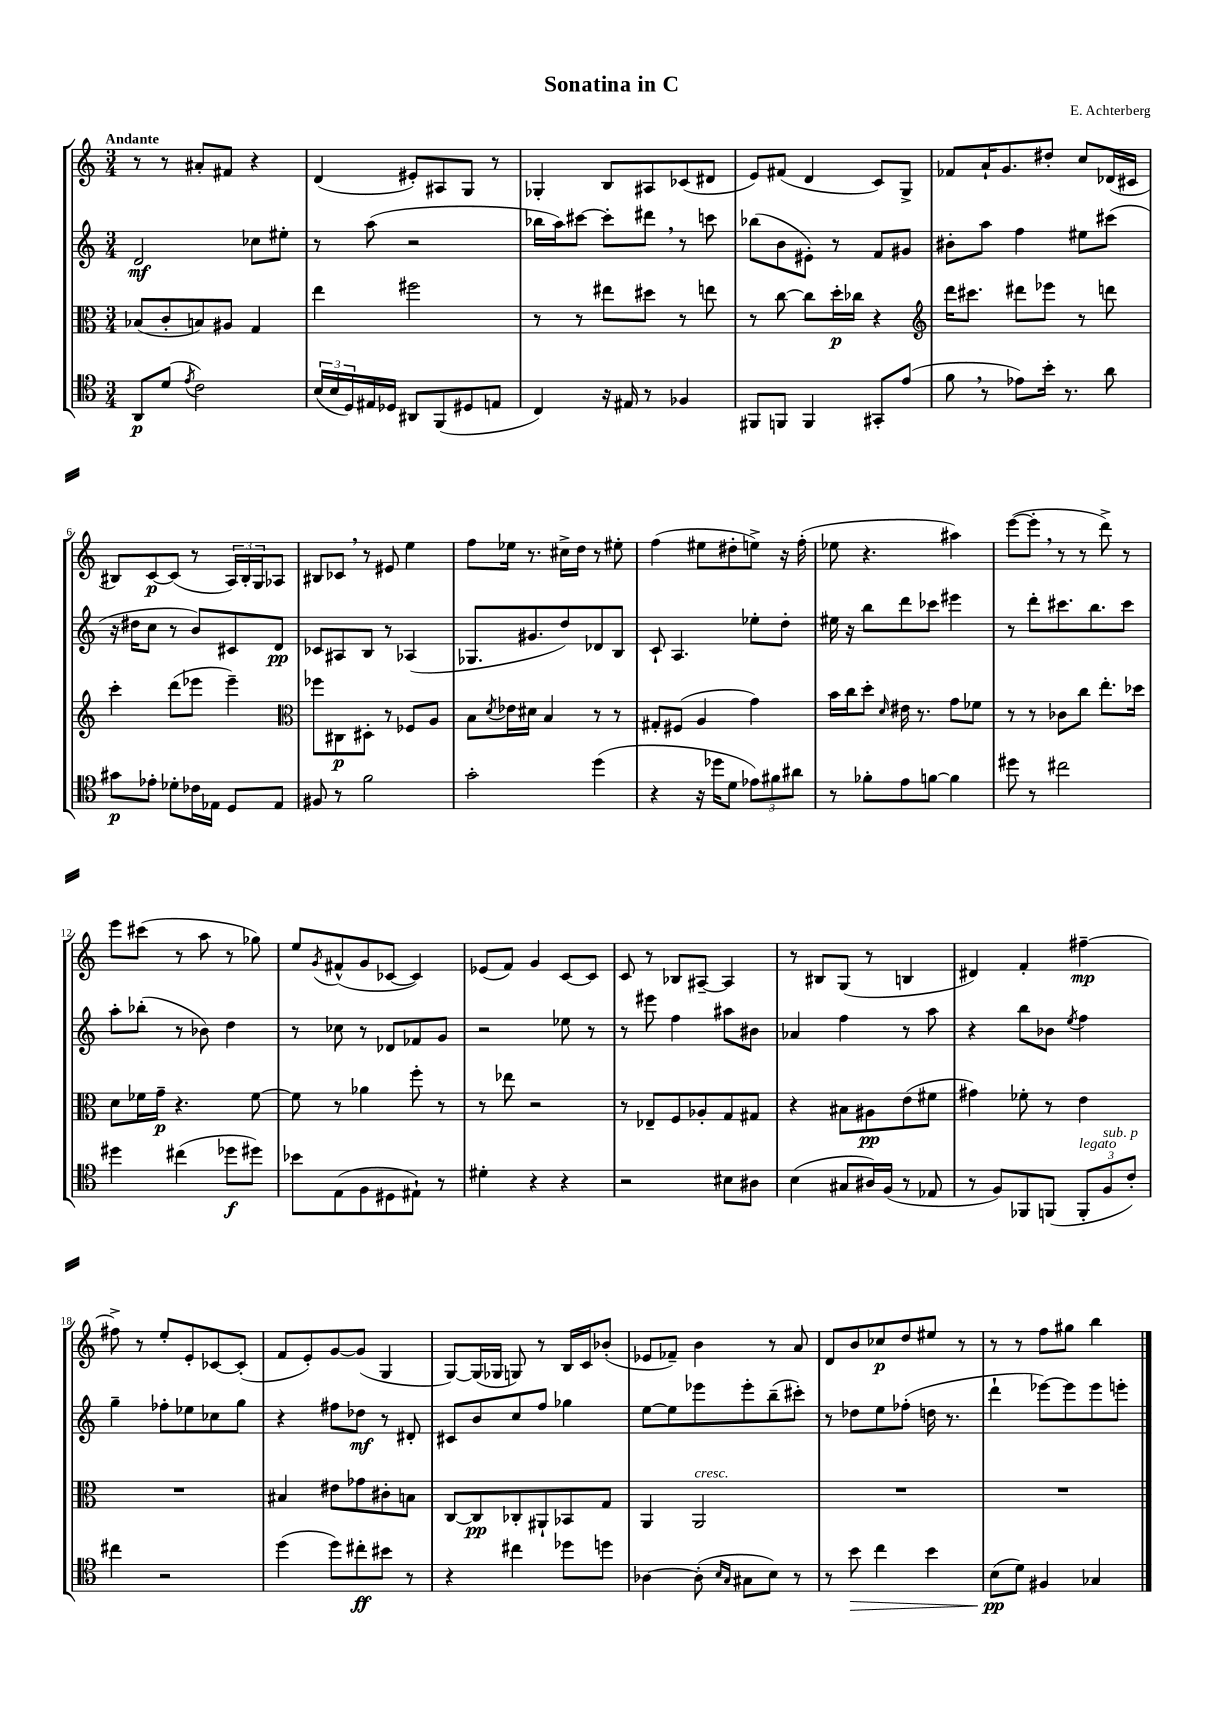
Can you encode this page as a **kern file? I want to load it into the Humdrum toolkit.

**kern	**kern	**kern	**kern
*staff4	*staff3	*staff2	*staff1
*clefC4	*clefC3	*clefG2	*clefG2
*k[]	*k[]	*k[]	*k[]
*M3/4	*M3/4	*M3/4	*M3/4
8AA	(8B-	2d	8r
(8d	8c'	.	8r
8qe	.	.	.
2c)	8B)	.	8a#'
.	8A#	.	8f#
.	4G	8cc-	4r
.	.	8ee#'	.
=	=	=	=
(24B	4ee	8r	(4d
24B	.	.	.
24D)	.	.	.
16E#	.	(8aa	.
16D-	.	.	.
8AA#	2ff#	2r	8e#')
(8FF	.	.	8A#
8D#	.	.	8G
8E	.	.	8r
=	=	=	=
4C)	8r	16bb-	4G-'
.	.	16aa)	.
.	8r	[8ccc#	.
16r	8ee#	8ccc#']	8B
16E#	.	.	.
8r	8dd#	8ddd#	8A#
4F-	8r	8r	(8c-
.	8ee	8ccc	8d#
=	=	=	=
8FF#	8r	(8bb-	8e)
8FF	[8cc	8b	(8f#
4FF	8cc]	8e#')	4d
.	16dd'	8r	.
.	16cc-	.	.
8GG#'	4r	8f	8c)
(8e	.	8g#	8G^
=	=	=	=
*	*clefG2	*	*
8f	16ddd	8b#'	8f-
.	8.ccc#	.	.
8r	.	8aa	16a`
.	.	.	8.g
8e-)	8ddd#	4ff	.
16b'	8eee-	.	8dd#'
8.r	.	.	.
.	8r	8ee#	8cc
8a	8ddd	(8ccc#	(16d-
.	.	.	16c#
=	=	=	=
8g#	4ccc'	16r	8B#)
.	.	16dd#	.
8e-'	.	8cc	[8c
8d-'	(8ddd	8r	(8c]
16c-	8eee-	8b)	8r
16E-	.	.	.
8D	4eee-~)	8c#	24A)
.	.	.	24B#'
.	.	.	24G
8E-	.	8d	8A-
=	=	=	=
*	*clefC3	*	*
8F#	8ff-	8c-	8B#
8r	8C#	8A#	8c-
2f	8D#'	8B	8r
.	8r	8r	8e#
.	8F-	(4A-	4ee
.	8A	.	.
=	=	=	=
2g'	8B	8.G-	8ff
.	8qd	.	.
.	16e-	.	16ee-
.	16d#	8.g#	8.r
.	4B	.	.
.	.	8dd)	16cc#^
.	.	.	16dd
(4dd	8r	8d-	8r
.	8r	8B	8ee#'
=	=	=	=
4r	8G#'	8c`	(4ff
.	(8F#	4.A	.
16r	4A	.	8ee#
16dd-	.	.	.
8d	.	.	8dd#'
12e-)	4g)	8ee-'	8ee^)
12f#	.	.	.
.	.	8dd'	16r
12a#	.	.	.
.	.	.	(16ff'
=	=	=	=
8r	16b	16ee#	8ee-
.	16cc	16r	.
8f-'	8dd'	8bb	4.r
.	16qqd	.	.
8e	16e#	8ddd	.
.	8.r	.	.
[8f	.	8ccc-	.
4f]	8g	4eee#	4aa#)
.	8f-	.	.
=	=	=	=
8dd#	8r	8r	([8eee
8r	8r	8ddd'	8eee']
2cc#	8c-	8.ccc#	8r
.	8cc	.	8r
.	.	8.bb	.
.	8.ee'	.	8ddd^)
.	.	8ccc#	8r
.	16dd-	.	.
=	=	=	=
4dd#	8d	8aa'	8eee
.	16f-	(8bb-'	(8ccc#
.	16g~	.	.
(4cc#	4.r	8r	8r
.	.	8b-)	8aa
8dd-	.	4dd	8r
8dd#)	[8f-	.	8gg-)
=	=	=	=
8b-	8f-]	8r	8ee
.	.	.	8qg
(8E	8r	8cc-	(8f#^^
8F	4a-	8r	8g
8D#	.	8d-	[8c-
8E#`)	8ff'	8f-	4c-])
8r	8r	8g	.
=	=	=	=
4d#'	8r	2r	(8e-
.	8ee-	.	8f)
4r	2r	.	4g
4r	.	8ee-	[8c
.	.	8r	8c]
=	=	=	=
2r	8r	8r	8c
.	8E-~	8eee#	8r
.	8F	4ff	8B-
.	8A-'	.	[8A#~
8B#	8G	8aa#	4A#]
8A#	8G#	8b#	.
=	=	=	=
(4B	4r	4a-	8r
.	.	.	8B#
8G#	8B#	4ff	(8G
16A#)	8A#	.	8r
(16F	.	.	.
8r	(8e	8r	4B
8E-	8f#	8aa	.
=	=	=	=
8r	4g#)	4r	4d#)
8F)	.	.	.
8FF-	8f-'	8bb	4f'
(8FF	8r	8b-	.
.	.	8qee	.
12FF'	4e	4ff	[4ff#~
12F	.	.	.
12c')	.	.	.
=	=	=	=
4cc#	2.r	4gg~	8ff#^]
.	.	.	8r
2r	.	8ff-'	8ee'
.	.	8ee-	8e'
.	.	8cc-	[8c-
.	.	8gg	(8c-']
=	=	=	=
(4dd	4B#	4r	8f
.	.	.	8e')
8dd)	8e#	8ff#	[8g
8cc#'	8g-	8dd-	(8g]
8b#	8c#'	8r	4G
8r	8B	8d#'	.
=	=	=	=
4r	[8C	8c#	[8G)
.	8C]	8b	(16G]
.	.	.	16G-
4cc#	8C-'	8cc	8G)
.	8AA#`	8ff	8r
8dd-	8BB-	4gg-	16B
.	.	.	16c
8dd	8G	.	(8b-'
=	=	=	=
[4A-	4AA	[8ee	8e-
.	.	8ee]	8f-~)
(8A-']	2AA	8eee-	4b
16qqB	.	.	.
16qqG	.	.	.
8G#	.	8eee-'	.
8B)	.	(8bb~	8r
8r	.	8ccc#')	8a
=	=	=	=
8r	2.r	8r	8d
8b	.	8dd-	8b
4cc	.	8ee	8cc-
.	.	(8ff-'	8dd
4b	.	16dd	8ee#
.	.	8.r	.
.	.	.	8r
=	=	=	=
(8B	2.r	4ddd`	8r
8d)	.	.	8r
4F#	.	[8eee-)	8ff
.	.	8eee-]	8gg#
4G-	.	8eee-	4bb
.	.	8eee'	.
==	==	==	==
*-	*-	*-	*-
